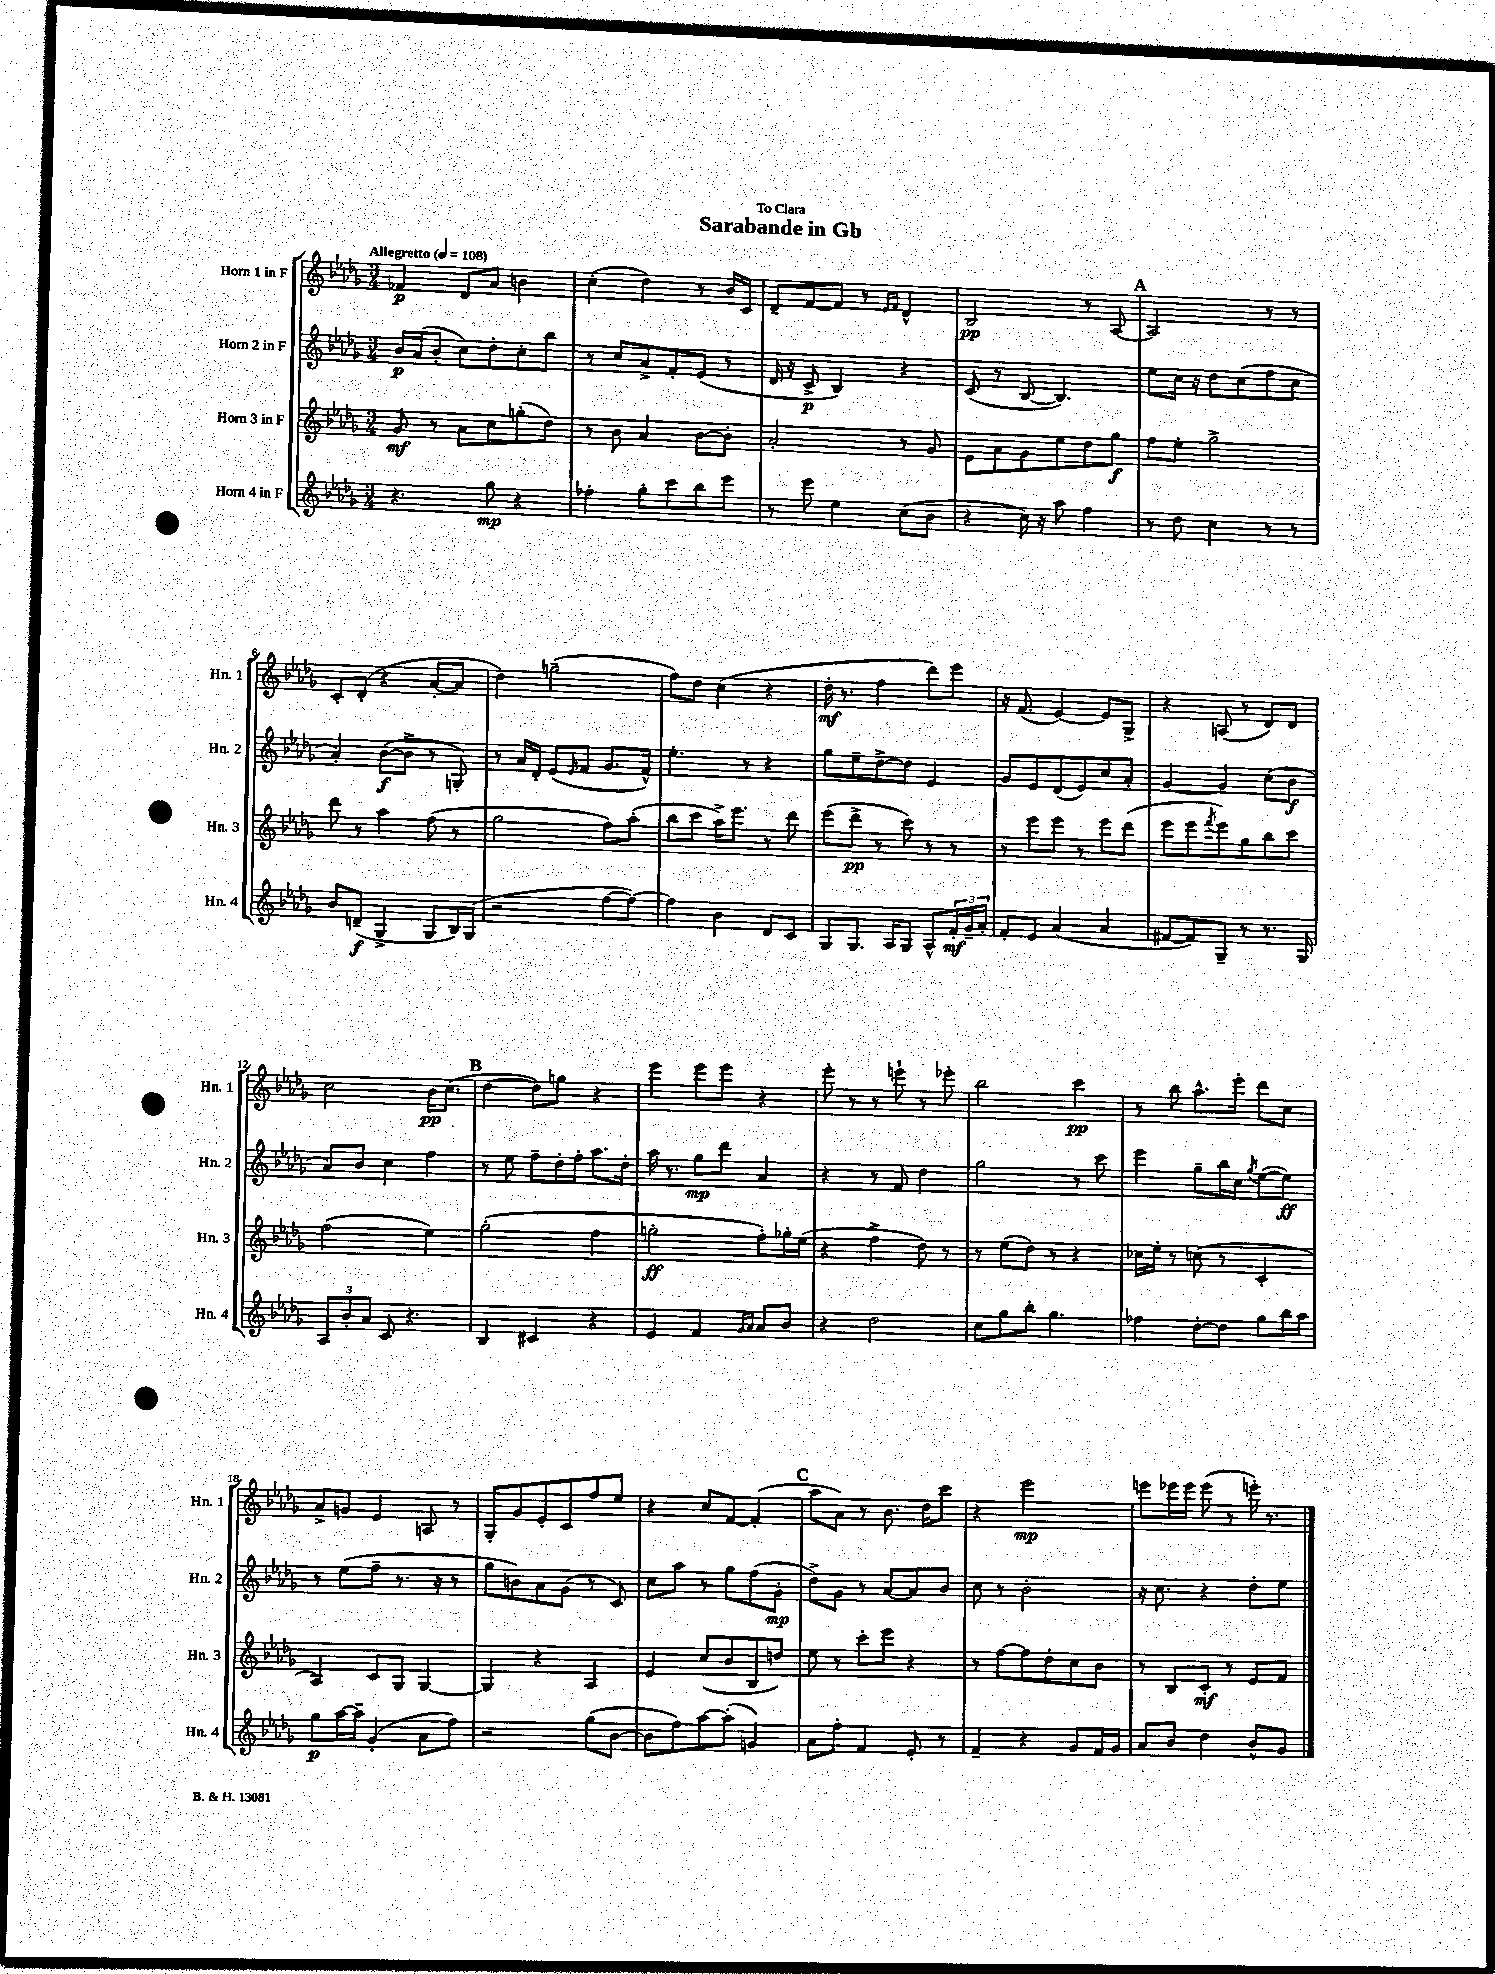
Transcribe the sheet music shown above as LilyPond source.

\header { title = "Sarabande in Gb" dedication = "To Clara" }
<<
\new StaffGroup <<
\new Staff = "s0" \with { instrumentName = "Horn 1 in F" shortInstrumentName = "Hn. 1" } {
    \clef treble \key des \major \numericTimeSignature \time 3/4 \tempo "Allegretto" 4 = 108
    fes'4\p des'8 aes'8 b'4 |
    c''4-.( des''4) r8 bes'16 c'16 |
    des'8-- f'8~ f'8 r8 \grace { ees'16 f'16 } des'4-^ |
    bes2\pp r8 aes8~ |
    \mark \markup { \bold "A" } aes2 r8 r8 |
    c'8-. des'8-.( r4 aes'8~-. aes'8 |
    des''4) g''2--( |
    f''8) des''8 c''4( r4 |
    des''16-.\mf r8. f''4 des'''8) ees'''8 |
    r16 f'8.( ees'4~) ees'8 ges8-> |
    r4 a8( r8 des'8) des'8 |
    c''2 bes'16\pp c''8.( |
    \mark \markup { \bold "B" } des''4~ des''8) g''8 r4 |
    ees'''4 ees'''8 ees'''8 r4 |
    ees'''8-. r8 r8 e'''8-! r8 ees'''8-. |
    bes''2 c'''4\pp |
    r8 bes''8 aes''8.-^ ees'''16-. des'''8 c''8 |
    aes'8-> g'8 ees'4 a8 r8 |
    ges8-. ges'8 ees'8-. c'8 f''8 ees''8 |
    r4 c''8 f'8~ f'4-.( |
    \mark \markup { \bold "C" } aes''8 aes'8) r8 bes'8. des''16 c'''8 |
    r4 ees'''2\mp |
    e'''8 ees'''16 ees'''16 ees'''8( r8 e'''16-.) r8. \bar "|." |
}
\new Staff = "s1" \with { instrumentName = "Horn 2 in F" shortInstrumentName = "Hn. 2" } {
    \clef treble \key des \major \numericTimeSignature \time 3/4
    bes'16\p aes'16( bes'8-. c''8) des''8-. c''8-. bes''8 |
    r8 c''8 aes'8-> f'8-. ees'8( r8 |
    des'16 r16 c'8->\p bes4) r4 |
    c'8( r8 bes8~ bes4.) |
    \mark \markup { \bold "A" } ees''8 c''16 r16 des''8 c''8( f''8 c''8 |
    aes'4-.) bes'8~\f( bes'8-> r8 g8-.) |
    r8 aes'16 des'16-. ees'8( \grace { ees'16 } f'8 ges'8. f'16-^) |
    ees''4.-. r8 r4 |
    ges''8 ees''8-- des''8~-> des''8 ees'4 |
    ges'8 ees'8 des'8( ees'8) c''8 aes'8-. |
    ges'4~ ges'4 c''8( bes'8\f |
    aes'8) bes'8 c''4 f''4 |
    \mark \markup { \bold "B" } r8 ees''8 f''8-- des''16-. f''16-. aes''8. des''16-. |
    aes''16 r8. ges''8\mp des'''8 aes'4 |
    r4 r8 f'8 des''4 |
    ges''2 r8 c'''8 |
    ees'''4 ges''8-- bes''16 c''16 \acciaccatura { ges''8 } ees''8~( ees''8\ff) |
    r8 ees''8( f''8-- r8. r16 r8 |
    ges''8 b'8) aes'8 ges'8( r8 c'8) |
    c''8 aes''8 r8 ges''8 f''8( ges'8-.\mp |
    \mark \markup { \bold "C" } des''8->) ges'8 r8 aes'8~ aes'8 bes'8 |
    c''8 r8 bes'2-. |
    r16 c''8. r4 des''8-. ees''8 \bar "|." |
}
\new Staff = "s2" \with { instrumentName = "Horn 3 in F" shortInstrumentName = "Hn. 3" } {
    \clef treble \key des \major \numericTimeSignature \time 3/4
    ges'8\mf r8 aes'8 c''8 g''8-.( des''8) |
    r8 bes'8 aes'4 bes'8~ bes'8-. |
    aes'2-. r8 ges'8 |
    ees'8 aes'8 ges'8 ees''8 des''8 ges''8\f |
    \mark \markup { \bold "A" } f''8 ees''8-. ges''2-> |
    des'''8 r8 aes''4 f''8( r8 |
    ges''2 f''8) aes''8-.( |
    bes''8 c'''8 aes''16->) ees'''8. r8 des'''8 |
    ees'''8( des'''8->\pp r8 c'''8) r8 r8 |
    r8 ees'''8 ees'''8 r8 ees'''8 des'''8( |
    ees'''8 ees'''8 \acciaccatura { f'''8 } ees'''8) ges''8 bes''8 c'''8 |
    f''2( ees''4) |
    \mark \markup { \bold "B" } ges''2-.( f''4 |
    g''2-.\ff f''8-.) ges''16-. ees''16( |
    r4 f''4-> des''8) r8 |
    r8 ees''8( des''8) r8 r4 |
    ces''16 ees''16-. r8 c''8( r8 c'4-. |
    aes4) c'8 ges8 ges4~ |
    ges4 r4 aes4 |
    ees'4 c''8( bes'8 bes8 d''8) |
    \mark \markup { \bold "C" } ees''8 r8 c'''8-. ees'''8 r4 |
    r8 f''8~ f''8 des''8-. c''8 bes'8 |
    r8 bes8 c'8-.\mf r8 ees'8 f'8 \bar "|." |
}
\new Staff = "s3" \with { instrumentName = "Horn 4 in F" shortInstrumentName = "Hn. 4" } {
    \clef treble \key des \major \numericTimeSignature \time 3/4
    r4. ges''8\mp r4 |
    fes''4-. ges''8-. c'''8 bes''8 ees'''8 |
    r8 ees'''8 ees''4 c''8( bes'8 |
    r4 c''16) r16 aes''8 f''4 |
    \mark \markup { \bold "A" } r8 des''8 c''4 r8 r8 |
    bes'8 d'8--\f( ges4-> ges8 bes16) ges16( |
    r2 f''8~ f''8~) |
    f''4 bes'4 des'8 c'8 |
    ges8 ges8. aes16 ges8 aes8-^ \tuplet 3/2 { f'16-.\mf ges'16-- aes'16-. } |
    f'8-. ees'8 aes'4( aes'4 |
    fis'8~ fis'8) ges8-- r8 r8. ges16 |
    \tuplet 3/2 { aes8 bes'8-. aes'8 } c'8 r4. |
    \mark \markup { \bold "B" } bes4 cis'4 r4 |
    ees'4 f'4 \grace { ges'16 aes'16 } aes'8 bes'8 |
    r4 des''2 |
    c''8 ges''8 bes''8-. ges''4. |
    fes''4 des''8~-. des''8 ges''8 bes''16 aes''16 |
    ges''8\p aes''16~ aes''16-- ges'4-.( aes'8 f''8) |
    r2 ges''8( bes'8~ |
    bes'8 f''8) aes''8~ aes''8-.( g'4) |
    \mark \markup { \bold "C" } aes'8 f''8-. f'4 ees'8-. r8 |
    f'4-- r4 ges'8 f'16 ges'16 |
    aes'8 bes'8 des''4 bes'8-^ ges'8 \bar "|." |
}
>>
>>
